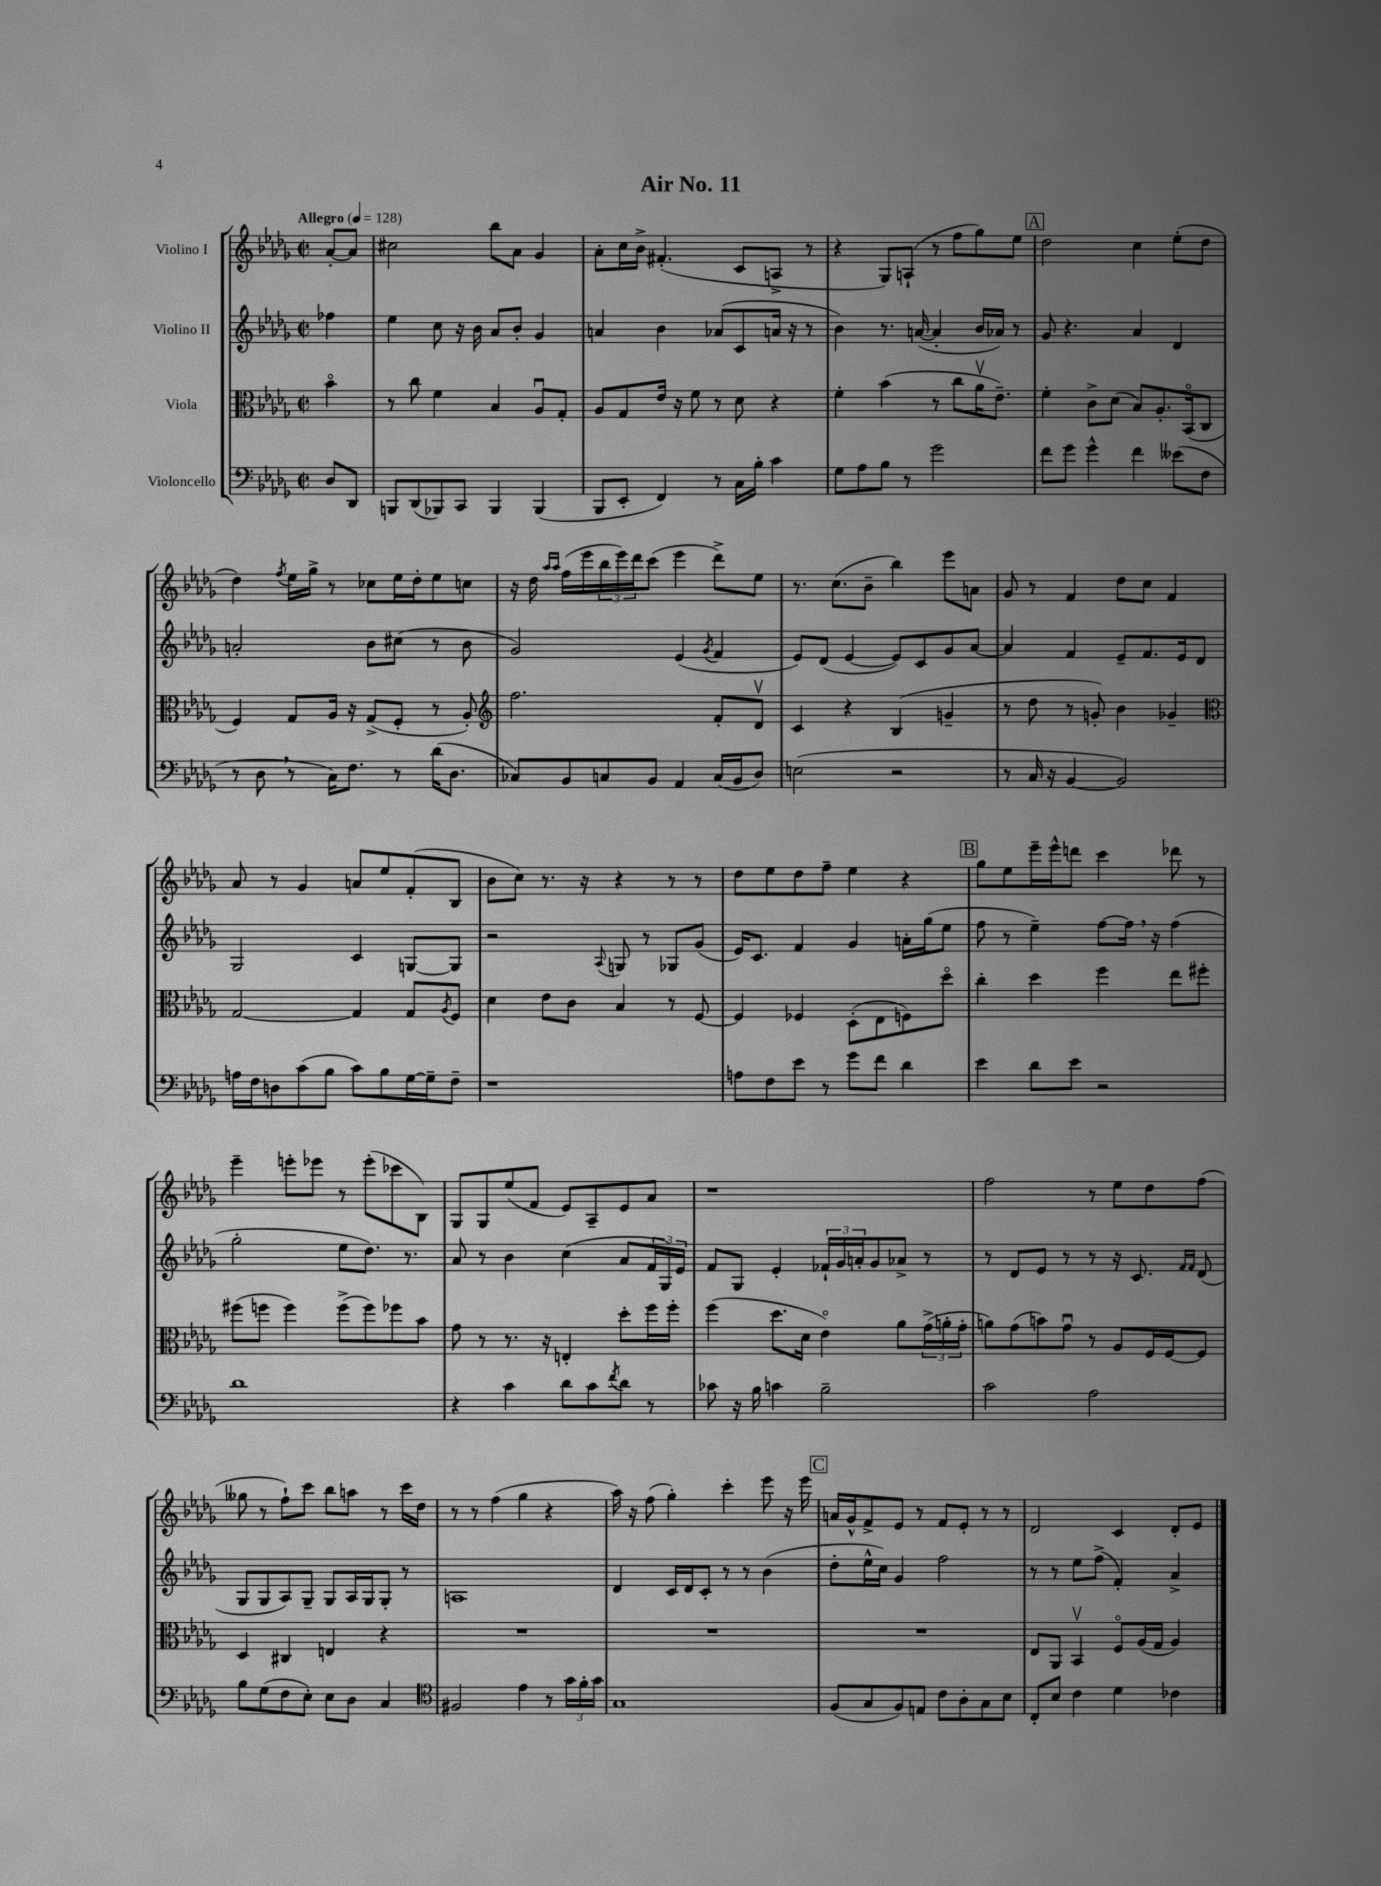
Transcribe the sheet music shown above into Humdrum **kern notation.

**kern	**kern	**kern	**kern
*staff4	*staff3	*staff2	*staff1
*clefF4	*clefC3	*clefG2	*clefG2
*k[b-e-a-d-g-]	*k[b-e-a-d-g-]	*k[b-e-a-d-g-]	*k[b-e-a-d-g-]
*M2/2	*M2/2	*M2/2	*M2/2
*met(c|)	*met(c|)	*met(c|)	*met(c|)
*MM128	*MM128	*MM128	*MM128
8D-	4b-o	4ff-	[8a-'
8DD-	.	.	8a-]
=	=	=	=
8BBB	8r	4ee-	2cc#
(8DD-	8cc	.	.
8BBB-)	4f	8cc	.
8CC	.	16r	.
.	.	16b-	.
4BBB-	4B-	8a-	8bb-
.	.	8b-'	8a-
(4BBB-	8A-u	4g-	4g-
.	8G-'	.	.
=	=	=	=
8BBB-	8A-	4a	8a-'
8EE-'	8G-	.	16cc
.	.	.	16b-^
4FF)	16e-	4b-	(4.f#'
.	16r	.	.
.	8f	.	.
8r	8r	(8a-	.
16C	8d-	8c	8c
16B-'	.	.	.
4c	4r	16a	8A^
.	.	16r	.
.	.	8r	8r
=	=	=	=
8G-	4f'	4b-)	4r
8A-	.	.	.
8B-	(4b-	8.r	8G-)
8r	.	.	(8A`
.	.	([16a	.
2g-	8r	4a']	8r
.	8cc	.	8ff
.	16a-v	16b-	8gg-)
.	8.e-~)	16a-)	.
.	.	8r	8ee-
=	=	=	=
8f	4f'	8g-	2dd-
8g-	.	4.r	.
4g-^^	8c^	.	.
.	(8d-	.	.
4f	8B-)	4a-	4cc
.	8.A-'	.	.
(8e--	.	4d-	(8ee-'
.	(16BB-o	.	.
8F	8C	.	8dd-
=	=	=	=
8r	4F)	2a'	4dd-)
8D-	.	.	.
.	.	.	8qff
8r	8G-	.	16ee-
.	.	.	16gg-^
16C)	16A-	.	8r
8.F	16r	.	.
.	(8G-^	8b-	8cc-
8r	8F'	(8cc#	16ee-
.	.	.	16dd-'
(16d-	8r	8r	8ee-
8.D-	.	.	.
.	8A-')	8b-	8cc
=	=	=	=
*	*clefG2	*	*
8C-)	2.ff	2g-)	16r
.	.	.	16dd-
.	.	.	16qqaa-
.	.	.	16qqaa-
8BB-	.	.	(16ff
.	.	.	16eee-
8C	.	.	24bb-
.	.	.	24eee-)
.	.	.	24ddd-
8BB-	.	.	(8ccc
4AA-	.	(4e-	4eee-
.	.	8qg-	.
(16C	8f'	4f	8ddd-^)
16BB-	.	.	.
8D-)	8d-v	.	8ee-
=	=	=	=
(2E	4c	8e-)	8.r
.	.	(8d-	.
.	.	.	(8.cc
.	4r	[4e-	.
.	.	.	8b-~
2r	(4B-	8e-])	4bb-)
.	.	8c	.
.	4g~	8g-	8eee-
.	.	[8a-	8a
=	=	=	=
8r	8r	4a-]	8g-
16C	8dd-	.	8r
16r	.	.	.
[4BB-	8r	4f	4f
.	8g')	.	.
2BB-])	4b-	8e-~	8dd-
.	.	8.f	8cc
.	4g-~	.	4f
.	.	16e-	.
.	.	8d-	.
=	=	=	=
*	*clefC3	*	*
16A	[2G-	2G-	8a-
16F	.	.	.
8D	.	.	8r
(8c	.	.	4g-
8B-	.	.	.
8c)	4G-]	4c	8a
8B-	.	.	8ee-
[16G-	8G-	[8G	(8f'
16G-~]	.	.	.
.	8qA-	.	.
8F~	8F	8G]	8B-
=	=	=	=
1r	4d-	2r	8b-
.	.	.	8cc)
.	8e-	.	8.r
.	8c	.	.
.	.	.	16r
.	.	8qqA-	.
.	4B-	8G	4r
.	.	8r	.
.	8r	8G-	8r
.	[8F	(8g-	8r
=	=	=	=
8A	4F]	16e-)	8dd-
.	.	8.c	.
8F	.	.	8ee-
8e-	4F-	4f	8dd-
8r	.	.	8ff~
8g-	(8D-'	4g-	4ee-
8f	8E-	.	.
4d-	8F)	16a'	4r
.	.	(16gg-	.
.	8dd-o	8ee-	.
=	=	=	=
4e-	4cc'	8ff	8gg-
.	.	8r	8ee-
8d-	4dd-	4ee-~)	16eee-~
.	.	.	16eee-^^
8e-	.	.	8ddd
2r	4ff	[8ff	4ccc
.	.	16ff]	.
.	.	16r	.
.	8ee-	(4ff	8ddd-
.	8ff#'	.	8r
=	=	=	=
1d-	(8ff#	2gg-'	4eee-~
.	8ff	.	.
.	4ff)	.	8eee'
.	.	.	8eee-
.	(8ff^	8ee-	8r
.	8ff)	8.dd-)	(8eee-'
.	8ff-	.	8ccc-
.	.	8.r	.
.	8b-	.	8B-)
=	=	=	=
4r	8g-	8a-	8G-
.	8r	8r	8G-
4c	8.r	4b-	(8ee-
.	.	.	8f
.	16r	.	.
8d-	4E'	(4cc	8e-)
8c	.	.	8A-~
8qf	.	.	.
8d-	8dd-'	8a-	8e-
8r	16ff	24f	8a-
.	.	24G-)	.
.	16ff'	.	.
.	.	24e-	.
=	=	=	=
8c-	(4ff	8f	1r
16r	.	8G-	.
16B-	.	.	.
4c	8.dd-	4e-'	.
.	16d-	.	.
2B-~	4e-o)	24f-`	.
.	.	24g-	.
.	.	24a'	.
.	.	8g-	.
.	8a-	8a-^	.
.	(24g-^	8r	.
.	24a'	.	.
.	24g-'	.	.
=	=	=	=
2c	8a)	8r	2ff
.	(8g-	8d-	.
.	8b)	8e-	.
.	8g-u	8r	.
2A-	8r	8r	8r
.	8A-	16r	8ee-
.	.	8.c	.
.	16F	.	8dd-
.	[16F	.	.
.	.	16qqf	.
.	.	16qqf	.
.	8F]	(8d-	(8ff
=	=	=	=
8B-	4D-	8G-	8gg--
(8G-	.	8G-	8r
8F	4C#	8A-)	8ff`)
8E-')	.	8G-~	8ccc
8E-	4E	8G-	8bb-
8D-	.	16A-	8aa
.	.	16G-	.
4C	4r	8G-'	8r
.	.	8r	16ccc
.	.	.	16dd-
=	=	=	=
*clefC4	*	*	*
2F#	1r	1A	8r
.	.	.	8r
.	.	.	(4ff
4e-	.	.	4gg-
8r	.	.	4r
24g-	.	.	.
24f'	.	.	.
24g-	.	.	.
=	=	=	=
1G-	1r	4d-	16aa-)
.	.	.	16r
.	.	.	(8ff
.	.	16c	4gg-')
.	.	16d-	.
.	.	8c'	.
.	.	8r	4ccc'
.	.	8r	.
.	.	(4b-	8eee-
.	.	.	16r
.	.	.	16eee-
=	=	=	=
(8F	1r	8dd-'	16a
.	.	.	16g-^^
8G-	.	16ee-^^	8f^
.	.	16cc)	.
8F)	.	4g-	8e-
8E	.	.	8r
8c	.	2ff	8f
8A-'	.	.	8e-'
8G-	.	.	8r
8B-	.	.	8r
=	=	=	=
8C'	8E-	8r	2d-
8B-	8AA-	8r	.
4c	4BB-v	8ee-	.
.	.	(8ff^	.
4d-	8Fo	4f')	4c
.	(16A-	.	.
.	16G-	.	.
4c-	4A-)	4a-^	8d-'
.	.	.	8e-
==	==	==	==
*-	*-	*-	*-
